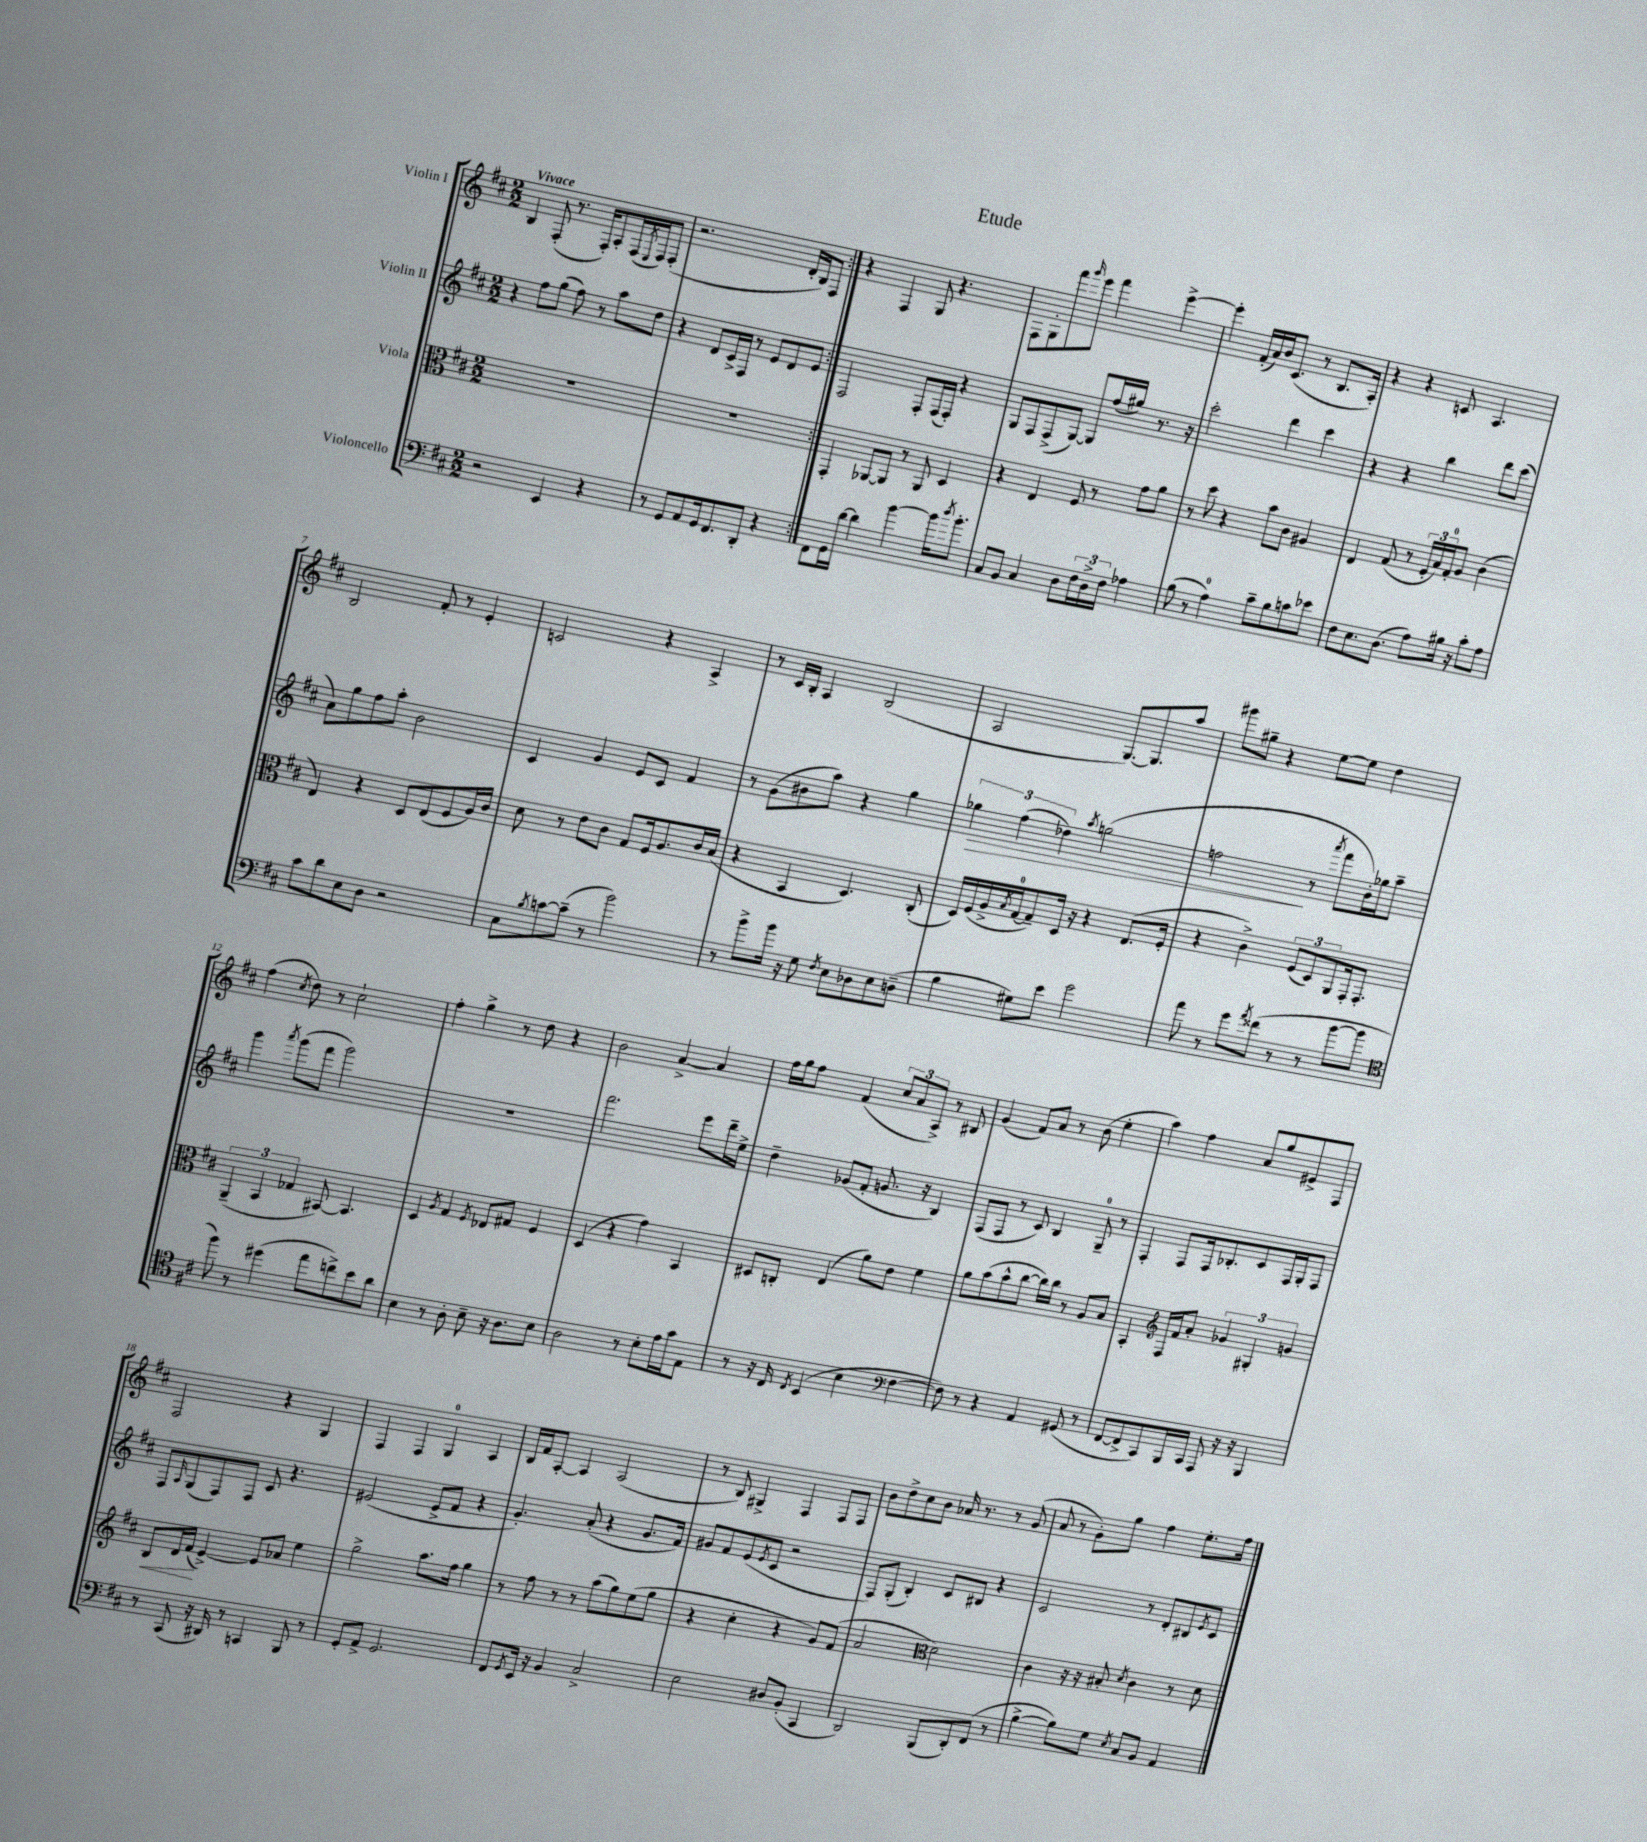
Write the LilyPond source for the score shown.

\header { title = "Etude" }
<<
\new StaffGroup <<
\new Staff = "s0" \with { instrumentName = "Violin I" } {
    \clef treble \key d \major \numericTimeSignature \time 2/2 \tempo "Vivace"
    \repeat volta 2 { b4 fis8-.( r8. fis16-.) a8-. fis16( \acciaccatura { e8 } fis16) fis8-.( |
    r2. d'16-. b16) fis8 | }
    r4 fis4 g8 r4. |
    fis8 g8-. fis'''8 \grace { g'''16 } e'''8 fis'''4 e'''4~-> |
    e'''4-. fis'16-.( a'16) b'16 cis'8.( r8 b8. a16-.) |
    r4 r4 c'8 a4. |
    b2 fis'8-. r8 e'4-. |
    c'2 r4 a4-> |
    r8 cis'16 b16-. a4 b2( |
    a2 g8.~) g8. a''8 |
    gis'''8 gis''8-- r4 e''8~ e''8 d''4 |
    fis''4( \acciaccatura { cis''8 } d''8) r8 cis''2-! |
    fis''4-. g''4-> r8 d''8 r4 |
    b'2 a'4~-> a'4 |
    fis''16 g''16 fis''8 fis'4( \tuplet 3/2 { cis''8 a'8 a8->) } r8 bis8 |
    g'4( fis'8) a'8 r8 b'8( e''4-. |
    a''4) fis''4 a'8 g''8 eis'8-> fis8 |
    fis2 r4 g4 |
    fis4 fis4 g4-0 a4 |
    b16 fis'16 a8~-. a4 a2( |
    r8 b8) gis4-> fis4 fis8 fis8 |
    b'8 d''8-> cis''8 b'8 aes'16 r8. r8 g'8( |
    a'8 r8 g'8-.) g''8 fis''4 e''8.-. fis''16 \bar "|." |
}
\new Staff = "s1" \with { instrumentName = "Violin II" } {
    \clef treble \key d \major \numericTimeSignature \time 2/2
    \repeat volta 2 { r4 fis''8 g''8( fis''8) r8 a''8 d''8 |
    r4 d'8 cis'16-> fis16 r8 e'8 d'8 e'8 | }
    fis2 fis8-. fis16( fis16-.) r4 |
    g8 fis8 fis8->( g8~) g8 fis''16( gis''16) r8. r16 |
    cis'''2-. d'''4 cis'''4 |
    r4 r4 b''4 d'''8 cis'''8( |
    a'8) g''8 fis''8 a''8-. b'2 |
    cis'4 g'4 e'8 cis'8 fis'4 |
    r8 g'8( bis'8 a''8) r4 g''4 |
    \tuplet 3/2 { ges''4\> fis''4( des''4) } \acciaccatura { a''8 } g''2( |
    f''2\! r8 \acciaccatura { a'''8 } fis'''8 b'16-.) ges''16 a''8-- |
    g'''4 \acciaccatura { a'''8 } g'''8( fis'''8 g'''2) |
    R1 |
    fis'''2. e'''8 d'''16-- e''16-> |
    d''4-- ges'8( fis'8-. g'8. r16 b4) |
    fis8( fis8 r8 cis'8) b4 g8-0-- r8 |
    fis4-. fis8 fis16 bes8.-. cis'8 fis16 g16-. fis8 |
    fis8 \grace { a16 } g8( fis8) fis8 cis'8 r4. |
    eis'2( eis'8-> fis'8 r4 |
    g'4.-.) a'8-.( r4 g'8. fis'16) |
    gis'8 fis'8 e'8( \acciaccatura { e'8 } cis'8 r2 |
    fis8) g8-.( b4-.) cis'8 bis8 r4 |
    cis'2 r8 d'8-. bis8 \acciaccatura { e'8 } cis'8 \bar "|." |
}
\new Staff = "s2" \with { instrumentName = "Viola" } {
    \clef alto \key d \major \numericTimeSignature \time 2/2
    \repeat volta 2 { R1 |
    R1 | }
    g,4-. aes,8~ aes,8 r8 aes,8 d4 |
    r4 e4 fis8 r8 g'8 a'8 |
    r8 d''8 r4 b'8 cis'8 ais4 |
    e4 g8( r8 \tuplet 3/2 { fis16-. b16) g16-0-. } a8 cis'4( |
    e4) r4 d8 e8( fis8 a16) cis'16 |
    d'8 r8 e'8 cis'8 g8 fis16 a8. cis'16 b16( |
    r4 b,4 d4.) cis8-.( |
    d16) fis16( a16-> \acciaccatura { b8 } g16-0~ g8--) d16 r16 r4 e8.( fis16-. |
    r4 cis'4->) \tuplet 3/2 { fis8( d8) a,8 } g,16-. g,8.-. |
    \tuplet 3/2 { a,4--( b,4 ges4 } bis,8~) bis,4. |
    d4 \acciaccatura { a8 } g4 \acciaccatura { fis8 } ees8 gis8 fis4 |
    d4( r4 g'4) b,4 |
    dis8 c8-. e4( a'8) e'8 fis'4 |
    a'8 b'8( b'8-^ cis''8~ cis''16) cis''16 r8 a8 b8 |
    b,4-. \clef treble fis16 fis'16 a'8-. \tuplet 3/2 { ges'4 gis4-. g'4 } |
    b8\< d'16 fis'16\!( e'4~->) e'8 aes'8 e''4 |
    g''2-> a''8. fis''16 g''4 |
    r8 fis''8 r8 r8 a''8( g''8) e''8( g''8 |
    r4 cis''4-. r4 g'8) fis'8( |
    a'2 \clef alto d'2) |
    cis'4 r16 r16 bis8-. \acciaccatura { d'8 } cis'4 r8 d'8 \bar "|." |
}
\new Staff = "s3" \with { instrumentName = "Violoncello" } {
    \clef bass \key d \major \numericTimeSignature \time 2/2
    \repeat volta 2 { r2 e,4 r4 |
    r8 g,8 a,8 g,16 fis,8. d,8-. r4 | }
    fis,8 g,16 d'16~ d'4 b'4~ b'16 \acciaccatura { d''8 } b'8.-. |
    cis8 b,8 cis4 d8 \tuplet 3/2 { fis16 d16-> fis16 } aes4 |
    b8( r8 a4-0) cis'8-- b8 c'8 ees'8 |
    fis8 e8. d8.( a8) bis16 r16 cis'8-. a8 |
    cis'8 d'8 e8 d8 r2 |
    cis8 \acciaccatura { b8 } c'8~ c'8--( r8 b'2) |
    r8 b'8-> b'16 r16 g8 \acciaccatura { fis8 } e8 des8 e8 d8--( |
    b4 gis8) e'8 g'2 |
    a'8 r8 g'8 \acciaccatura { a'8 } fisis'8( r8 r8 b'8~ b'8 |
    \clef tenor fis''8) r8 dis''4( e''8 c''8->) b'8 a'8 |
    b4 r8 a8-. b8-- r16 a8. b8 |
    a2 r8 b8-. e'16 g'16 e8 |
    r8 r16 cis16 \acciaccatura { cis8 } b,4( b4 \clef bass fis4~ |
    fis8) r8 r4 a,4 gis,8( r8 |
    fis,8~ fis,8-> cis,8) b,,16 cis,16 a,,8 r16 r16 b,,4 |
    r8 cis,8( r16 dis,16) r8 c,4 b,,8 r8 |
    g,8-. a,8-> g,2. |
    fis,8 \acciaccatura { g,8 } e,16 r16 b,4 cis2-> |
    e2 dis8 b,8-.( cis,4 |
    d,2) b,,8( d,8-.) fis,8( r8 |
    b4~-> b8) g8 \acciaccatura { e8 } cis8 b,8 a,4 \bar "|." |
}
>>
>>
